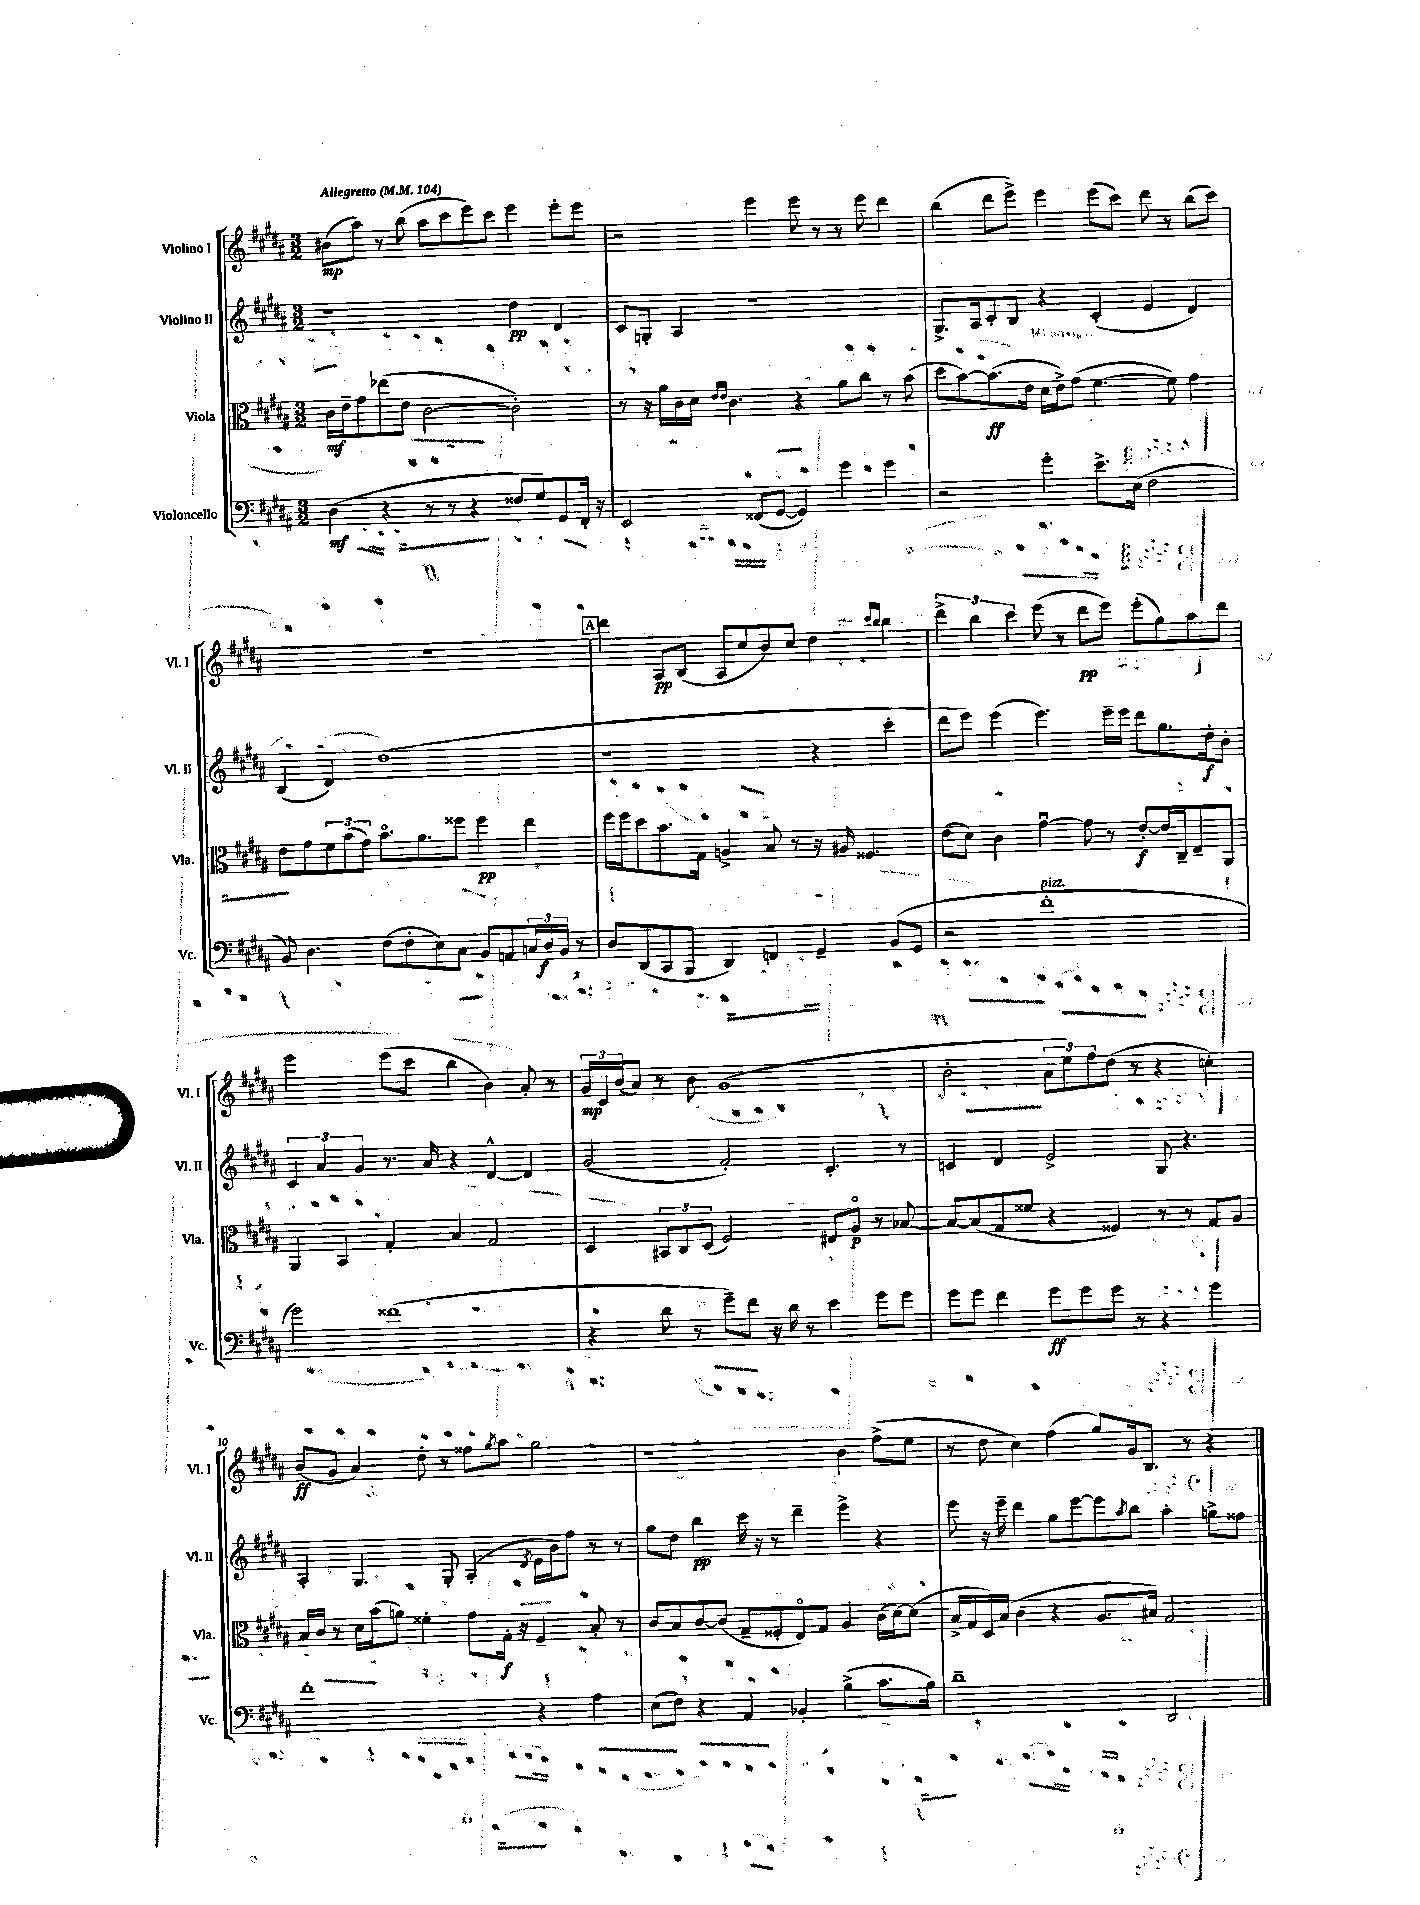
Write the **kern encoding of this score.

**kern	**kern	**kern	**kern
*staff4	*staff3	*staff2	*staff1
*clefF4	*clefC3	*clefG2	*clefG2
*k[f#c#g#d#a#]	*k[f#c#g#d#a#]	*k[f#c#g#d#a#]	*k[f#c#g#d#a#]
*M3/2	*M3/2	*M3/2	*M3/2
*MM104	*MM104	*MM104	*MM104
(4D#	16c#	1r	(8b#
.	16e~	.	.
.	8g#	.	8aa#)
4r	(8ee-	.	8r
.	8e	.	(8bb
8r	[2c#	.	8aa#
8r	.	.	8ccc#
4r	.	.	8eee)
.	.	.	8ccc#
8F##	2c#'])	4dd#	4eee
8G#)	.	.	.
8GG#	.	4d#	8eee'
16FF#'	.	.	8eee
16r	.	.	.
=	=	=	=
2EE	8r	8c#	2r
.	16r	8G'	.
.	16a#	.	.
.	16c#	4A#	.
.	16d#	.	.
.	16qqe	.	.
.	16qqe	.	.
.	4.c#	.	.
(8FF##	.	1r	4eee
[8GG#	.	.	.
4GG#])	4r	.	8eee
.	.	.	8r
4g#	8a#	.	8r
.	8cc#	.	8eee
4g#	8r	.	4ddd#
.	(8b	.	.
=	=	=	=
2r	8dd#	8.G#^	(4bb
.	[8b)	.	.
.	.	16A#	.
.	(8.b]	8c#'	8ddd#
.	.	8B	8eee^)
.	16e	.	.
4g#'	16d#	4r	4eee
.	16e^)	.	.
.	(8g#	.	.
8.e^	[4.f#	(4c#'	(8eee
.	.	.	8ccc#)
(16E	.	.	.
2F#	.	4e	8ddd#
.	8f#])	.	8r
.	4g#	4d#)	(8bb
.	.	.	8ccc#)
=	=	=	=
8BB)	8e	(4B	1.r
4.D#	8g#	.	.
.	12f#	4d#)	.
.	(12b	.	.
.	12g#)	.	.
(8F#	8.bo	(1dd#	.
8F#'	.	.	.
.	8.a#	.	.
8E)	.	.	.
8C#	8ff##	.	.
8BB	4ff##	.	.
8AA	.	.	.
24C	4ee	.	.
24D#	.	.	.
24BB	.	.	.
8r	.	.	.
=	=	=	=
8D#	16ff#	1r	4ddd#
.	16ff#	.	.
(8DD#	8dd#	.	.
8CC#	8.b	.	8A#
8BBB	.	.	(8B
.	16G#	.	.
4DD#)	4A^	.	8A#
.	.	.	8cc#
4FF	8B	.	8b)
.	8r	.	8cc#
4GG#~	16r	4r	4dd#
.	16A#	.	.
.	4.F##	.	.
.	.	.	16qqccc#
.	.	.	16qqbb
(8BB	.	4ccc#'	4bb
8GG#	.	.	.
=	=	=	=
2r	(8e	8ddd#	6ddd#^
.	8d#)	8eee)	.
.	.	.	6bb
.	4c#	(4eee	.
.	.	.	6ccc#
1f#'	[4g#u	4.eee)	(8eee
.	.	.	8r
.	8g#]	.	8ddd#
.	8r	16eee~	8eee)
.	.	16eee	.
.	[8e'	8ddd#	(8eee'
.	16e]	8.gg#	8gg#)
.	16C#~	.	.
.	8E~	.	8aa#
.	.	16dd#'	.
.	8AA#	8b'	8ddd#
=	=	=	=
2g#)	4AA#	6c#	2eee
.	.	6a#	.
.	4BB	.	.
.	.	6g#	.
(1f##	4G#'	8.r	(8eee
.	.	.	8ccc#
.	.	16a#	.
.	4B	4r	4bb
.	2G#	[4d#^^	4b)
.	.	4d#]	8a#'
.	.	.	8r
=	=	=	=
4r	4D#	(2g#	24g#
.	.	.	24c#
.	.	.	(24b
.	.	.	8a#)
8d#	12BB#	.	8r
.	12C#	.	.
8r	.	.	8b
.	(12D#	.	.
8g#~)	2F#)	2f#')	(1g#
8f#	.	.	.
16r	.	.	.
16d#	.	.	.
8r	.	.	.
4e	8E#	4.c#'	.
.	8A#o	.	.
8g#	8r	.	.
8g#	[8B-	8r	.
=	=	=	=
8g#	8B-_	4c	2b'
8g#	(8B-]	.	.
4f#	8G#	4d#	.
.	8f##	.	.
8g#	4r	2e^	12a#
.	.	.	12ee)
8g#	.	.	.
.	.	.	12ff#
8g#	4F##)	.	(8dd#
8r	.	.	8r
4r	8r	8G#	4r
.	8r	4.r	.
4g#	8G#	.	4cc')
.	8A#	.	.
=	=	=	=
1f#'	16B	4A#'	(8b
.	16c#	.	.
.	8r	.	8g#
.	16d#	4.G#	4a#)
.	(16b	.	.
.	8a)	.	.
.	4f##'	.	8dd#'
.	.	8G#'	8r
.	8g#	(4A#'	8ff##
.	.	.	8qgg#
.	16G#'	.	8aa#
.	16r	.	.
.	.	8qd#	.
4r	4F#~	16e	2gg#
.	.	16b)	.
.	.	8ff#	.
4A#	8B'	8r	.
.	8r	8r	.
=	=	=	=
(8E	8c#	8gg#	1r
8F#)	8B	8dd#	.
4r	[8c#	4bb	.
.	(8c#]	.	.
4AA#	8G#~	16ccc#	.
.	.	16r	.
.	8F##'	8r	.
4BB-'	8Eo)	4ddd#~	.
.	8G#	.	.
(4B^	4A#	4eee^	4b
8.c#	(16c#	4r	(8ff#^
.	[16d#)	.	.
.	(8d#]	.	8ee
16B)	.	.	.
=	=	=	=
1d#~	16B^	8eee	8r
.	16G#	.	.
.	16D#)	16r	8dd#
.	(16B	16eee~	.
.	4c#	4ddd#	4cc#)
.	4r	8gg#	(4ff#
.	.	[8eee	.
.	8.A#	8eee]	8gg#)
.	.	8qaa#	.
.	.	8bb	16g#
.	16B#)	.	8.B
2DD#	2G#	4aa#'	.
.	.	.	8r
.	.	8gg^	4r
.	.	8ff##	.
==	==	==	==
*-	*-	*-	*-
